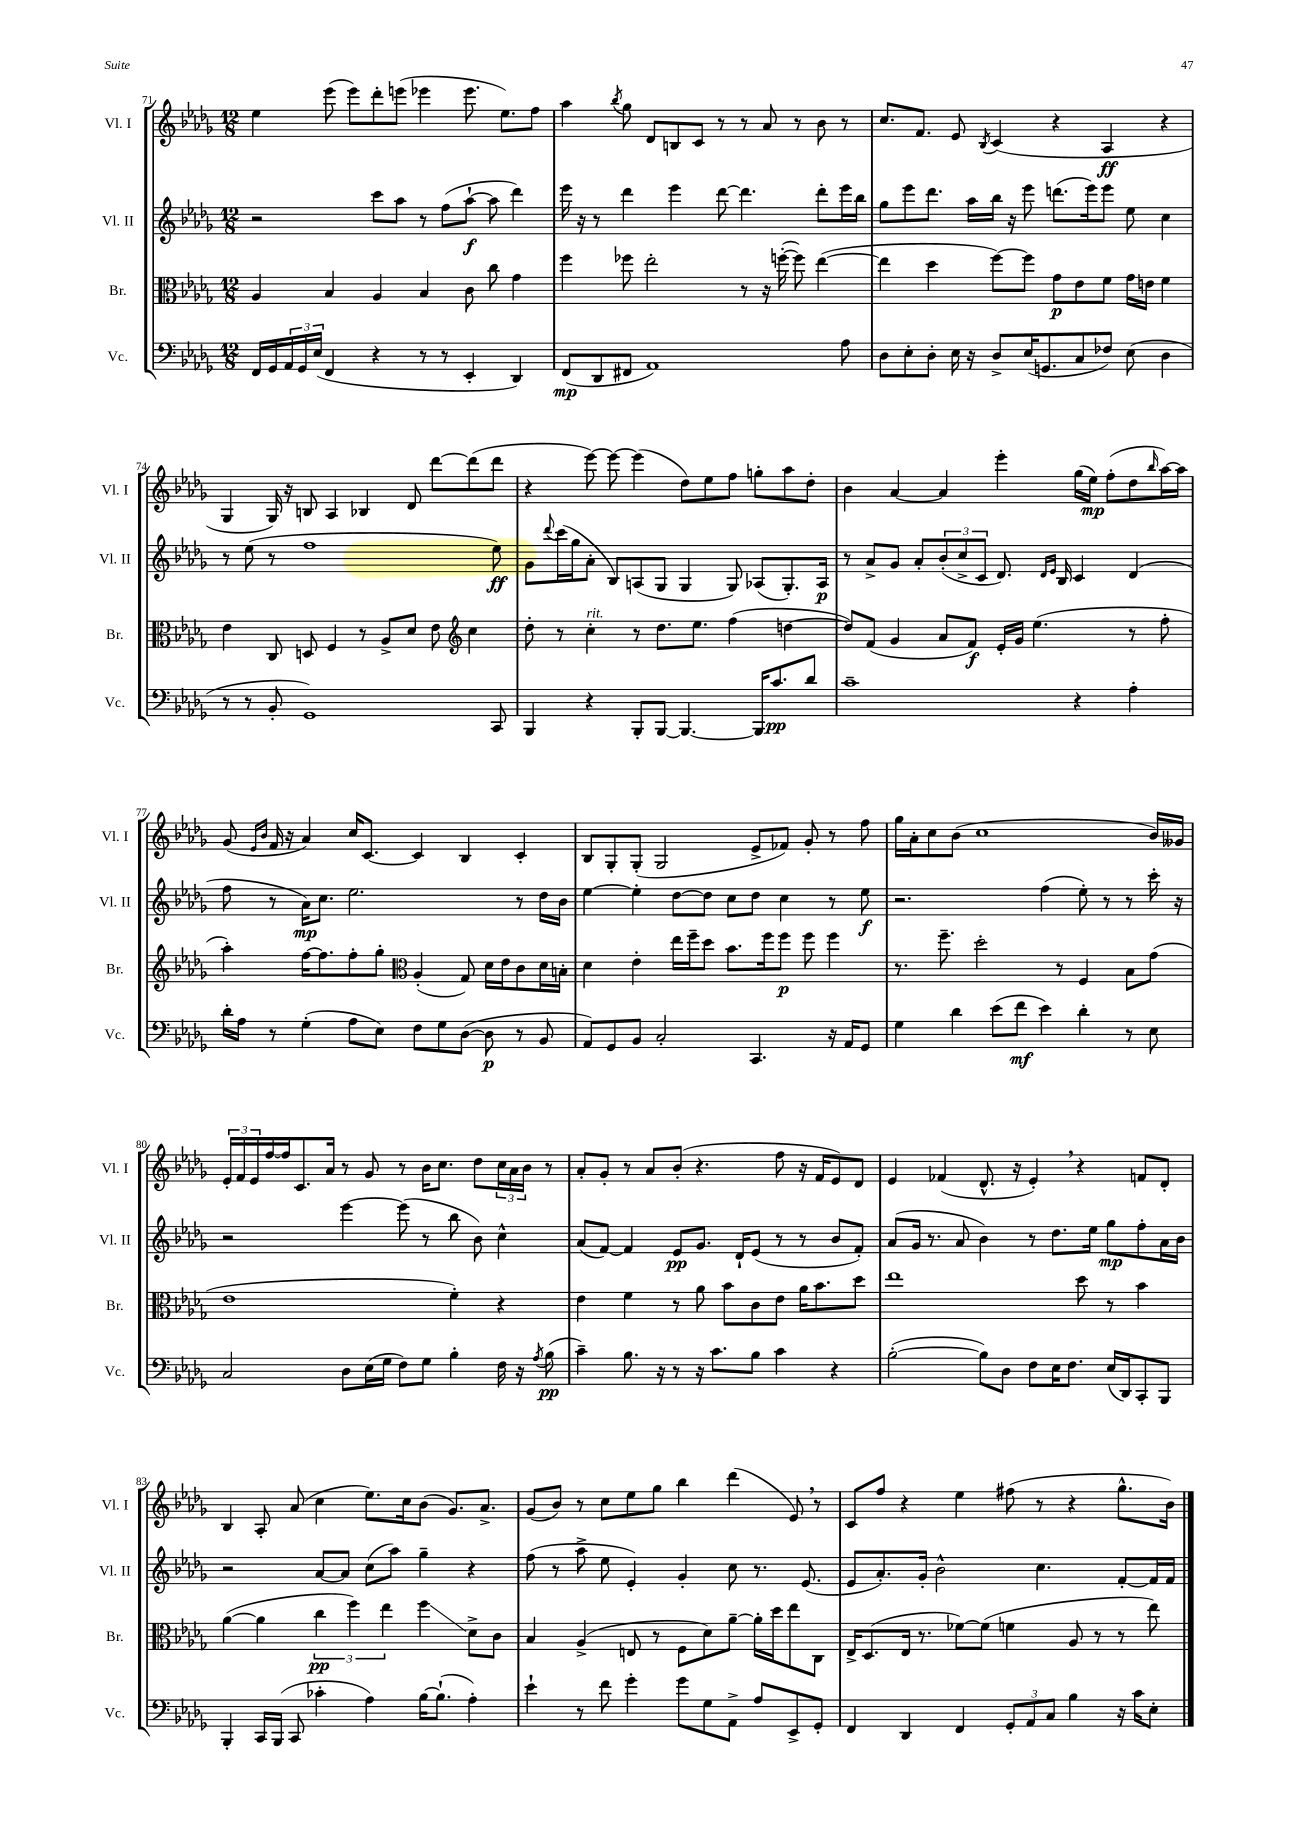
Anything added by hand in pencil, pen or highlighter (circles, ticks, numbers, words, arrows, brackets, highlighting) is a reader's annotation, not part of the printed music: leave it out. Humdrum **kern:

**kern	**kern	**kern	**kern
*staff4	*staff3	*staff2	*staff1
*clefF4	*clefC3	*clefG2	*clefG2
*k[b-e-a-d-g-]	*k[b-e-a-d-g-]	*k[b-e-a-d-g-]	*k[b-e-a-d-g-]
*M12/8	*M12/8	*M12/8	*M12/8
16FF/LL	4A-/	2r	4ee-\
16GG-/	.	.	.
24AA-/	.	.	.
24GG-/	.	.	.
(24E-/JJ	.	.	.
4FF/	4B-/	.	(8eee-\
.	.	.	8eee-\L)
4r	4A-/	8ccc\L	8ddd-'\
.	.	8aa-\J	(8eee\J
8r	4B-/	8r	4eee-\
8r	.	(8ff\L	.
4EE-'/	8c\	[8aa-`\J	8.eee-\
.	8cc\	8aa-\]	.
.	.	.	8.ee-\L)
4DD-/)	4g-\	4ddd-\)	.
.	.	.	8ff\J
=	=	=	=
(8FF/L	4ff\	16eee-\	4aa-\
.	.	16r	.
8DD-/	.	8r	.
.	.	.	8qbb-/
8FF#/J	8ff-\	4ddd-\	8gg-\
1AA-)	2ee-'\	.	8d-/L
.	.	4eee-\	8B/
.	.	.	8c/J
.	.	[8ddd-\	8r
.	8r	4.ddd-\]	8r
.	16r	.	8a-/
.	([16ff'\	.	.
.	8ff\])	.	8r
.	([4ee-\	8ddd-'\L	8b-\
8A-\	.	16eee-\L	8r
.	.	16bb-\JJ	.
=	=	=	=
8D-\L	4ee-\]	8gg-\L	8.cc/L
8E-'\	.	8eee-\	.
.	.	.	8.f/J
8D-'\J	4dd-\	8.ddd-\J	.
16E-\	.	.	8e-/
16r	.	16aa-\LL	.
.	.	.	8qB-/
8D-^/L	[8ff\L)	16bb-\JJ	(4c/
.	.	16r	.
(16E-/K	8ff\]J	8eee-\	.
8.GG/	.	.	.
.	8g-\L	(8.ddd\L	4r
8C/	8e-\	.	.
.	.	16eee-\k)	.
8F-/J)	8f\J	8eee-\J	4A-/
(8E-\	16g-\LL	8ee-\	.
.	16e\JJ	.	.
4D-\	4f\	4cc\	4r
=	=	=	=
8r	4e-\	8r	4G-/
8r	.	(8ee-\	.
8BB-'/	8C/	8r	16G-/)
.	.	.	16r
1GG-)	8D/	1ff	8B/
.	4F/	.	4A-/
.	8r	.	4B-/
.	8A-^/L	.	.
.	8d-/J	.	8d-/
.	8e-\	.	[8ddd-\L
*	*clefG2	*	*
.	4cc\	.	(8ddd-\]
8CC/	.	8ee-\)	8ddd-\J
=	=	=	=
4BBB-/	8dd-'\	8g-\L	4r
.	.	8qqddd-/	.
.	8r	(16ccc\L	.
.	.	16gg-\J	.
4r	4cc'\	8a-'\J	[8eee-\)
.	.	8B-/L)	8eee-\_
8BBB-'/L	8r	(8A/	(4eee-\]
[8BBB-/J	8.dd-\L	8G-/J	.
4.BBB-/_	.	4G-/	8dd-\L)
.	8.ee-\J	.	.
.	.	.	8ee-\
.	(4ff\	8G-/)	8ff\J
16BBB-/]LK	.	(8A-/L	8gg'\L
8.c/	.	.	.
.	[4dd\	8.G-'/)	8aa-\
8d-/J	.	.	8dd-'\J
.	.	16A-/Jk	.
=	=	=	=
1c~	8dd/]L)	8r	4b-\
.	(8f/J	8a-^/L	.
.	4g-/	8g-/J	[4a-/
.	.	8a-'/L	.
.	8a-/L	(12b-'/	4a-/]
.	.	12cc^/	.
.	8f/J)	.	.
.	.	12c/J	.
.	16e-'/LL	8.d-/)	4eee-'\
.	16g-/JJ	.	.
.	(4.ee-\	.	.
.	.	16qqd-/LL	.
.	.	16qqe-/JJ	.
.	.	16B-/	.
4r	.	4c/	(16gg-\LL
.	.	.	16ee-\JJ)
.	.	.	(8ff'\L
4A-'\	8r	(4d-/	8dd-\
.	.	.	16qqbb-/
.	8ff'\	.	[16aa-\L)
.	.	.	16aa-\]JJ
=	=	=	=
16d-'\LL	4aa-'\)	8ff\	(8g-/
16A-\JJ	.	.	.
.	.	.	16qqe-/LL
.	.	.	16qqb-/JJ
8r	.	8r	16f/
.	.	.	16r
(4G-'\	[16ff\LK	16a-\LK)	4a-/)
.	8.ff\]	8.cc\J	.
8A-\L	8ff'\	2.ee-\	16cc/LK
.	.	.	[8.c/J
8E-\J)	8gg-'\J	.	.
*	*clefC3	*	*
8F\L	(4A-'/	.	4c/]
8G-\	.	.	.
([8D-\J	8G-/)	.	4B-/
8D-\]	16d-\LL	.	.
.	16e-\J	.	.
8r	8c\	8r	4c'/
8BB-/	16d-\L	16dd-\LL	.
.	16B'\JJ	16b-\JJ	.
=	=	=	=
8AA-/L)	4d-\	[4ee-\	8B-/L
8GG-/	.	.	8G-'/
8BB-/J	4e-'\	4ee-'\]	(8G-'/J
2C'/	.	.	2G-/
.	16ee-\LL	[8dd-\L	.
.	16ff~\J	.	.
.	8dd-\J	8dd-\]J	.
.	8.b-\L	8cc\L	.
4.CC/	.	8dd-\J	8e-^/L
.	16ff\k	.	.
.	8ff\J	4cc\	8f-/J)
.	8ff\	.	8g-'/
16r	4ff\	8r	8r
16AA-/LK	.	.	.
8GG-/J	.	8ee-\	8ff\
=	=	=	=
4G-\	8.r	2.r	16gg-\LL
.	.	.	16a-'\J
.	.	.	8cc\
.	8.ff~\	.	.
4d-\	.	.	(8b-\J
.	2dd-'\	.	1cc
(8e-\L	.	.	.
8f\J	.	.	.
4e-\)	.	(4ff\	.
.	8r	.	.
4d-'\	4F/	8ee-'\)	.
.	.	8r	.
8r	8B-\L	8r	.
8E-\	(8g-\J	16ccc'\	16b-/LL)
.	.	16r	16g--/JJ
=	=	=	=
2C/	1e-	2r	24e-'/LL
.	.	.	24f/
.	.	.	24e-/
.	.	.	[16ff/
.	.	.	16ff/]J
.	.	.	8.c/
.	.	.	16a-/Jk
8D-\L	.	[4eee-\	8r
(16E-\L	.	.	8g-/
16G-\JJ	.	.	.
8F\L)	.	(8eee-\]	8r
8G-\J	.	8r	16b-\LK
.	.	.	8.cc\J
4B-'\	4f'\)	8bb-\	.
.	.	8b-\)	8dd-\L
16F\	4r	4cc^^\	24cc\L
.	.	.	24a-\
16r	.	.	.
.	.	.	24b-\JJ
8qA-/	.	.	.
(8B-\	.	.	8r
=	=	=	=
4c~\)	4e-\	(8a-/L	8a-'/L
.	.	[8f/J)	8g-'/J
8.B-\	4f\	4f/]	8r
.	.	.	8a-/L
16r	.	.	.
8r	8r	8e-/L	(8b-'/J
16r	8a-\	8.g-/J	4.r
8.c\L	.	.	.
.	8b-\L	.	.
.	.	16d-`/LK	.
8B-\J	8c\	(8e-/J	.
4c\	8e-\J	8r	8ff\
.	16a-\LK	8r	16r
.	8.b-\	.	16f/LK
4r	.	8b-/L	8e-/)
.	8dd-\J	8f'/J)	8d-/J
=	=	=	=
([2B-'\	1ee-	(8a-/L	4e-/
.	.	16g-/Jk	.
.	.	8.r	.
.	.	.	(4f-/
.	.	8a-/	.
8B-\]L)	.	4b-\)	8.d-^^/
8D-\J	.	.	.
.	.	.	16r
8F\L	.	8r	4e-'/)
16E-\K	.	8.dd-\L	.
8.F\J	.	.	.
.	8dd-\	.	4r
.	.	16ee-\Jk	.
(16E-/LL	8r	8gg-\L	.
16DD-/J)	.	.	.
8CC'/	4b-\	8ff'\	8f/L
8BBB-/J	.	16a-\L	8d-'/J
.	.	16b-\JJ	.
=	=	=	=
4BBB-'/	([4a-\	2r	4B-/
16CC/LL	4a-\]	.	8A-'/
(16BBB-/JJ	.	.	.
8CC/	.	.	(8a-/
4c-'\	6cc\	[8a-/L	4cc\
.	.	8a-/]J	.
.	6ff\)	.	.
4A-\)	.	(8cc\L	8.ee-\L)
.	6ee-\	.	.
.	.	8aa-\J)	.
.	.	.	16cc\k
[16B-\LK	4ff\	4gg-~\	(8b-\J
(8.B-`\]J	.	.	.
.	.	.	8.g-/L)
4A-'\)	8d-^\L	4r	.
.	.	.	8.a-^/J
.	8c\J	.	.
=	=	=	=
4e-`\	4B-/	(8ff\	(8g-/L
.	.	8r	8b-/J)
8r	(4A-^/	8aa-^\	8r
8f\	.	8ee-\	8cc\L
4g-'\	8E/	4e-'/)	8ee-\
.	8r	.	8gg-\J
8g-\L	8F\L	4g-'/	4bb-\
8G-\	8d-\)	.	.
8AA-^\J	[8a-~\J	8cc\	(4ddd-\
8A-/L	16a-'\]LL	8.r	.
.	16dd-\J	.	.
8EE-^/	8ee-\	.	8e-/)
.	.	(8.e-/	.
8GG-'/J	8C\J	.	8r
=	=	=	=
4FF/	16E-^/LK	8e-/L	8c/L
.	(8.D-/	.	.
.	.	8.a-'/)	8ff/J
4DD-/	16E-/Jk	.	4r
.	8.r	16g-'/Jk	.
.	.	2b-^^\	.
4FF/	[8f-\L)	.	4ee-\
.	(8f-\]J	.	.
12GG-'/L	4f\	.	(8ff#\
12AA-/	.	.	.
.	.	4.cc\	8r
12C/J	.	.	.
4B-\	8A-/	.	4r
.	8r	.	.
16r	8r	[8f'/L	8.gg-^^\L
16c\LK	.	.	.
8E-'\J	8ee-\)	16f/]L	.
.	.	16f/JJ	16b-\Jk)
==	==	==	==
*-	*-	*-	*-
